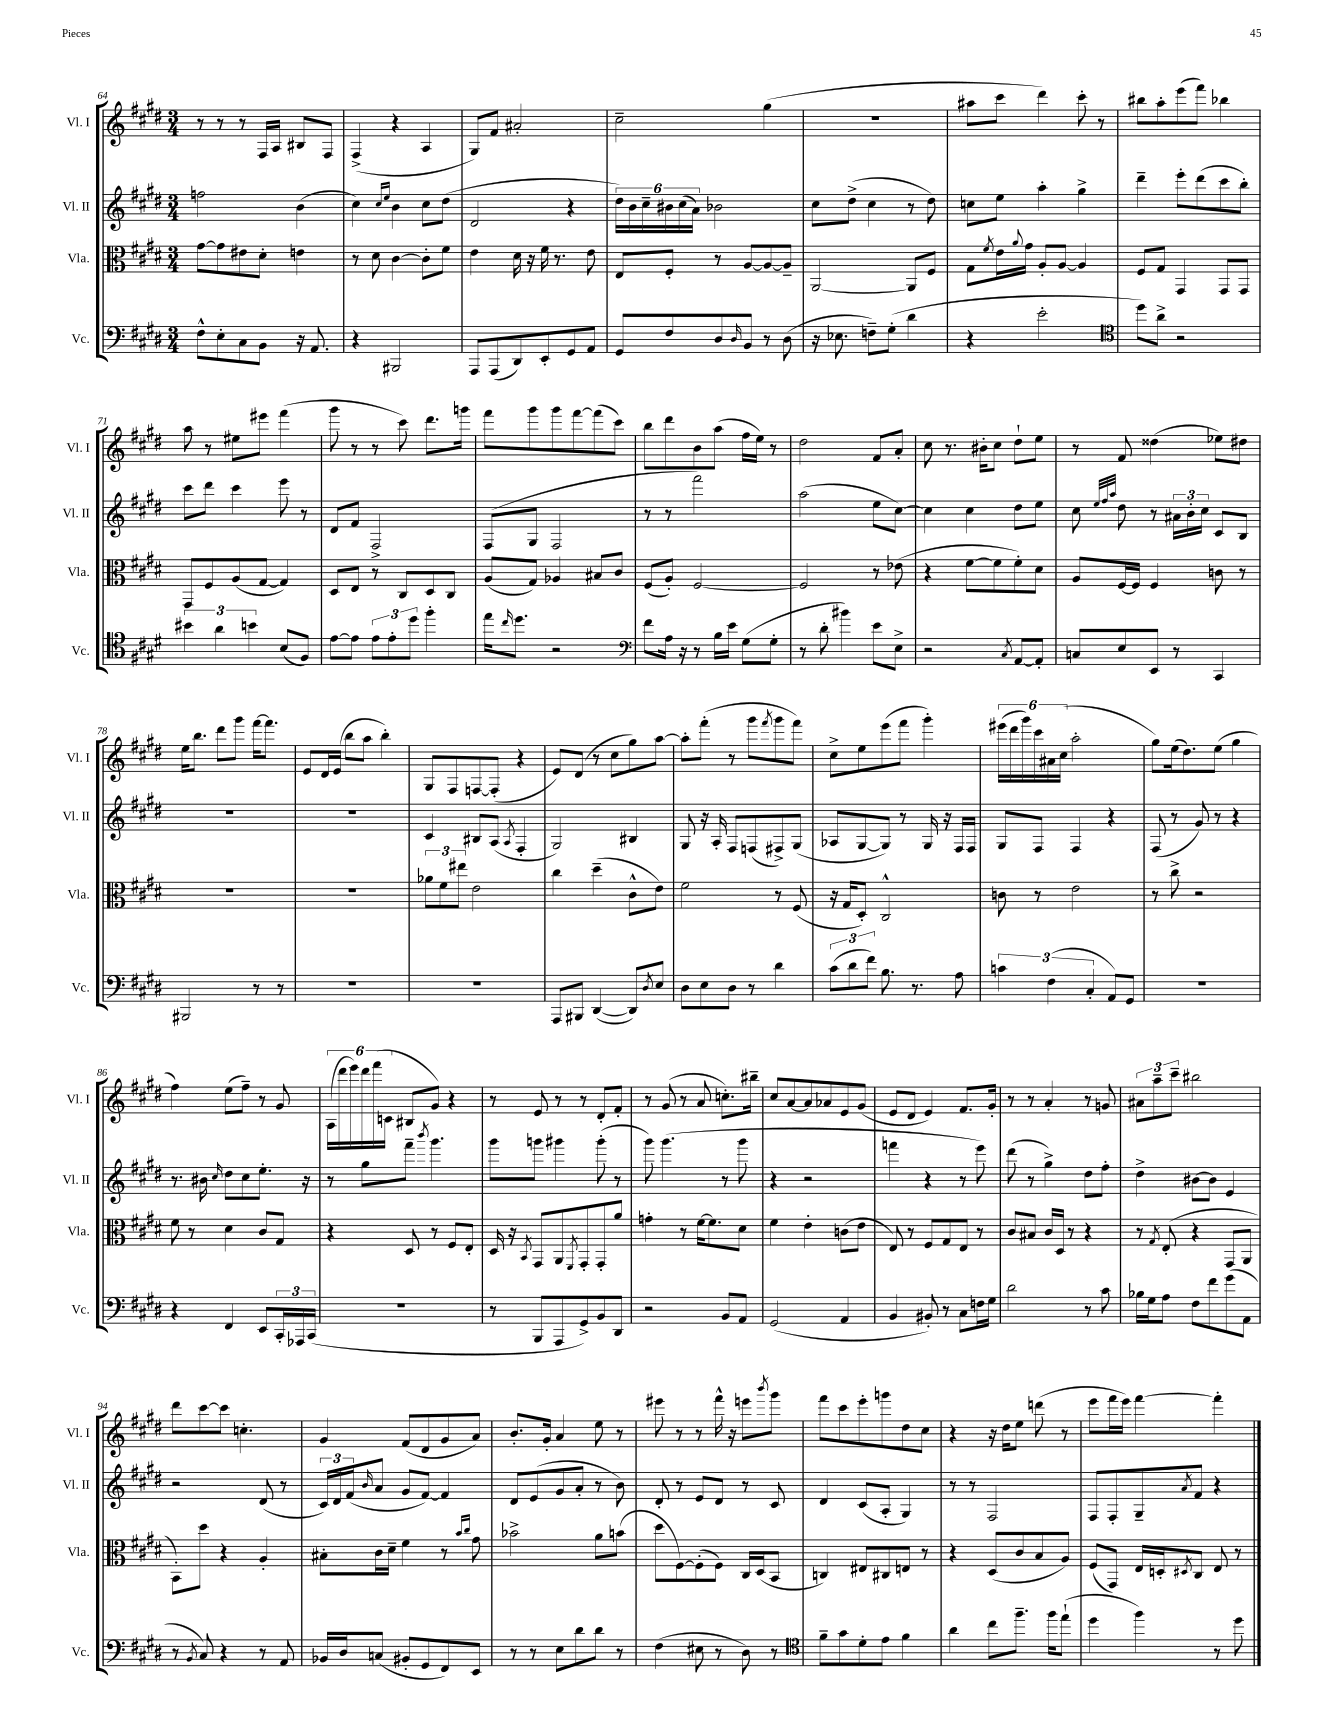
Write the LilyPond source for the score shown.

<<
\new StaffGroup <<
\new Staff = "s0" \with { instrumentName = "Vl. I" shortInstrumentName = "Vl. I" } {
    \clef treble \key e \major \numericTimeSignature \time 3/4
    r8 r8 r8 fis16 a16 bis8 fis8 |
    fis4->( r4 a4 |
    gis8) fis'8 ais'2-. |
    cis''2-- gis''4( |
    R2. |
    ais''8 cis'''8 dis'''4) cis'''8-. r8 |
    bis''8 a''8-. e'''8( fis'''8) bes''4 |
    a''8 r8 eis''8 eis'''8 fis'''4( |
    gis'''8 r8 r8 cis'''8) dis'''8. g'''16 |
    fis'''8 gis'''8 gis'''8 fis'''8~ fis'''8( cis'''8) |
    b''8 dis'''8 b'8 a''8( fis''16 e''16) r8 |
    dis''2 fis'8 a'8-. |
    cis''8 r8. bis'16-. cis''8 dis''8-! e''8 |
    r8 fis'8 disis''4( ees''8) dis''8 |
    e''16 b''8. dis'''8 gis'''8 fis'''16~ fis'''8. |
    e'8 dis'16 e'16( b''8 a''8 b''4-.) |
    gis8 fis8 f8~ f8-.( r4 |
    e'8) dis'8( r8 cis''8 gis''8) a''8~ |
    a''8-. fis'''8-.( r8 gis'''8 \acciaccatura { fis'''8 } gis'''8 fis'''8) |
    cis''8-> e''8 e'''8( fis'''8 gis'''4-.) |
    \tuplet 6/4 { eis'''16( dis'''16 gis'''16) cis'''16 ais'16 cis''16( } a''2-. |
    gis''8) e''16( dis''8.) e''8( gis''4 |
    fis''4) e''8( fis''8--) r8 gis'8 |
    \tuplet 6/4 { a16( dis'''16 e'''16) dis'''16 fis'''16( c'16 } bis8 gis'8) r4 |
    r8 e'8 r8 r8 dis'8-. fis'8-. |
    r8 gis'8( r8 a'8 c''8.-.) bis''16-- |
    cis''8 a'8~ a'8 aes'8 e'8 gis'8( |
    e'8 dis'8 e'4) fis'8. gis'16-. |
    r8 r8 a'4-. r8 g'8 |
    \tuplet 3/2 { ais'8 a''8-- cis'''8-- } bis''2 |
    dis'''8 cis'''8~ cis'''8 c''4.-. |
    gis'4 fis'8( dis'8 gis'8 a'8) |
    b'8.-. gis'16-. a'4 e''8 r8 |
    eis'''8 r8 r8 fis'''16-^ r16 e'''8 \acciaccatura { b'''8 } gis'''8 |
    fis'''8 cis'''8 e'''8-. g'''8 dis''8 cis''8 |
    r4 r16 dis''16 e''8 d'''8( r8 |
    e'''8 fis'''16 e'''16) fis'''4~ fis'''4-. \bar "|." |
}
\new Staff = "s1" \with { instrumentName = "Vl. II" shortInstrumentName = "Vl. II" } {
    \clef treble \key e \major \numericTimeSignature \time 3/4
    f''2 b'4( |
    cis''4) \grace { cis''16 e''16 } b'4 cis''8 dis''8( |
    dis'2 r4 |
    \tuplet 6/4 { dis''16) b'16 cis''16-- bis'16 cis''16( a'16) } bes'2 |
    cis''8 dis''8->( cis''4 r8 dis''8) |
    c''8 e''8 a''4-. gis''4-> |
    dis'''4-- e'''8-. dis'''8( cis'''8 b''8-.) |
    cis'''8 dis'''8 cis'''4 e'''8 r8 |
    dis'8 fis'8 fis2-> |
    fis8( gis8 fis2 |
    r8 r8 fis'''2) |
    a''2( e''8 cis''8~) |
    cis''4 cis''4 dis''8 e''8 |
    cis''8 \grace { e''32 fis''32 a''32 } dis''8 r8 \tuplet 3/2 { ais'16 b'16-. cis''16 } cis'8 b8 |
    R2. |
    R2. |
    cis'4 bis8 a8( \acciaccatura { a8 } fis4-. |
    gis2) bis4 |
    gis8 r16 a16-. fis8 f8( fis8->) gis8( |
    aes8 gis8~ gis8) r8 gis16 r16 fis16 fis16 |
    gis8 fis8 fis4 r4 |
    fis8( r8 gis'8) r8 r4 |
    r8. bis'16 \grace { cis''16 } dis''8 cis''8 e''8.-. r16 |
    r8 gis''8 fis'''8-- \acciaccatura { b'''8 } gis'''4. |
    gis'''8 g'''8 gis'''4 gis'''8-.( r8 |
    gis'''8) gis'''4.( r8 gis'''8 |
    r4 r2 |
    f'''4 r4 r8 e'''8) |
    dis'''8( r8 gis''4->) dis''8 fis''8-. |
    dis''4-> bis'8~ bis'8 e'4 |
    r2 dis'8( r8 |
    \tuplet 3/2 { cis'16) dis'16 fis'16( } \grace { b'16 } a'8 gis'8 fis'8~) fis'4 |
    dis'8 e'8( gis'8 a'8-. r8 b'8) |
    dis'8-. r8 e'8 dis'8 r8 cis'8 |
    dis'4 cis'8( a8-. gis4) |
    r8 r8 fis2 |
    fis8 fis8-. gis8-- \acciaccatura { a'8 } fis'8 r4 \bar "|." |
}
\new Staff = "s2" \with { instrumentName = "Vla." shortInstrumentName = "Vla." } {
    \clef alto \key e \major \numericTimeSignature \time 3/4
    gis'8~ gis'8 eis'8 dis'8-. e'4 |
    r8 dis'8 cis'4~ cis'8-. fis'8 |
    e'4 dis'16 r16 fis'16 r8. e'8 |
    e8 fis8-. r8 a8~ a8~ a8-- |
    a,2~ a,8 fis8 |
    gis8 \acciaccatura { fis'8 } e'16 \appoggiatura { a'8 } gis'16 a8-. a8~ a4 |
    fis8 gis8 gis,4 gis,8 gis,8 |
    gis,8 fis8 a8( gis8~ gis4) |
    dis8 e8 r8 cis8 dis8 cis8 |
    a8( gis8) aes4 bis8 cis'8 |
    fis8( a8-.) fis2~ |
    fis2 r8 ees'8( |
    r4 fis'8~ fis'8 fis'8-.) dis'8 |
    a8 fis16~ fis16 fis4 c'8 r8 |
    R2. |
    R2. |
    \tuplet 3/2 { aes'8 fis'8 eis''8 } e'2 |
    cis''4 dis''4--( cis'8-^ e'8) |
    fis'2 r8 fis8( |
    r16 gis16 dis8-.) cis2-^ |
    c'8 r8 e'2 |
    r8 cis''8-> r2 |
    fis'8 r8 dis'4 cis'8 gis8 |
    r4 dis8 r8 fis8 e8-. |
    dis16 r16 \acciaccatura { b,8 } gis,8 a,8 \acciaccatura { fis,8 } gis,8-. gis,8-. a'8 |
    g'4-. r8 fis'16~ fis'8. dis'8 |
    fis'4 e'4-. c'8( e'8 |
    e8) r8 fis8 gis8 e8 r8 |
    cis'8 bis8 cis'16 dis16 r8 r4 |
    r8 \acciaccatura { gis8 } e8-.( r4 gis,8 a,8 |
    b,8-.) dis''8 r4 a4-. |
    bis8-. cis'16 dis'16-- fis'4 r8 \grace { b'16 cis''16 } gis'8 |
    bes'2-> a'8 b'8( |
    dis''8 fis8~) fis8-.( fis8) cis16 dis16( b,8 |
    c4) eis8 cis8 e8 r8 |
    r4 dis8( cis'8 b8 a8) |
    fis8( gis,8) e16 d16-. \acciaccatura { dis8 } cis8 e8 r8 \bar "|." |
}
\new Staff = "s3" \with { instrumentName = "Vc." shortInstrumentName = "Vc." } {
    \clef bass \key e \major \numericTimeSignature \time 3/4
    fis8-^ e8-. cis8 b,8 r16 a,8. |
    r4 bis,,2 |
    a,,8 a,,8( dis,8) e,8-. gis,8 a,8 |
    gis,8 fis8 dis8 \grace { dis16 } b,8 r8 dis8( |
    r16 ees8. f8--) gis8-.( dis'4 |
    r4 e'2-. |
    \clef tenor dis''8) a'8-> r2 |
    \tuplet 3/2 { bis'4 a'4 b'4 } b8( fis8) |
    e'8~ e'8 \tuplet 3/2 { e'8 e'8-. dis''8 } fis''4-. |
    e''16 \grace { cis''16 } dis''8. r2 |
    \clef bass fis'8 a16 r16 r8 b16 e'16 gis8( gis8-. |
    r8 dis'8-. bis'4) e'8 e8-> |
    r2 \acciaccatura { cis8 } a,8~ a,8-. |
    c8 e8 e,8 r8 cis,4 |
    bis,,2 r8 r8 |
    R2. |
    R2. |
    a,,8 bis,,8 dis,4~( dis,8) \acciaccatura { dis8 } e8 |
    dis8 e8 dis8 r8 dis'4 |
    \tuplet 3/2 { cis'8( dis'8 fis'8) } b8. r8. a8 |
    \tuplet 3/2 { c'4 fis4( cis4-. } a,8) gis,8 |
    R2. |
    r4 fis,4 e,8 \tuplet 3/2 { cis,16-. aes,,16 cis,16( } |
    R2. |
    r8 b,,8 a,,8 gis,8->) b,8 dis,8 |
    r2 b,8 a,8 |
    gis,2( a,4 |
    b,4 bis,8-.) r8 cis8 f16 gis16 |
    dis'2 r8 cis'8 |
    bes16 gis16 a8 fis8 fis'8 gis'8( a,8 |
    r8 \acciaccatura { b,8 } cis8) r4 r8 a,8 |
    bes,16 dis16 c8( bis,8-. gis,8 fis,8) e,8 |
    r8 r8 e8 dis'8 dis'8 r8 |
    fis4( eis8 r8 dis8) r8 |
    \clef tenor fis'8-- gis'8 dis'8-. e'8 fis'4 |
    a'4 cis''8 fis''8.-- fis''16 e''8-!( |
    dis''4 fis''4) r8 dis''8 \bar "|." |
}
>>
>>
\layout { \context { \Score currentBarNumber = #64 } }
